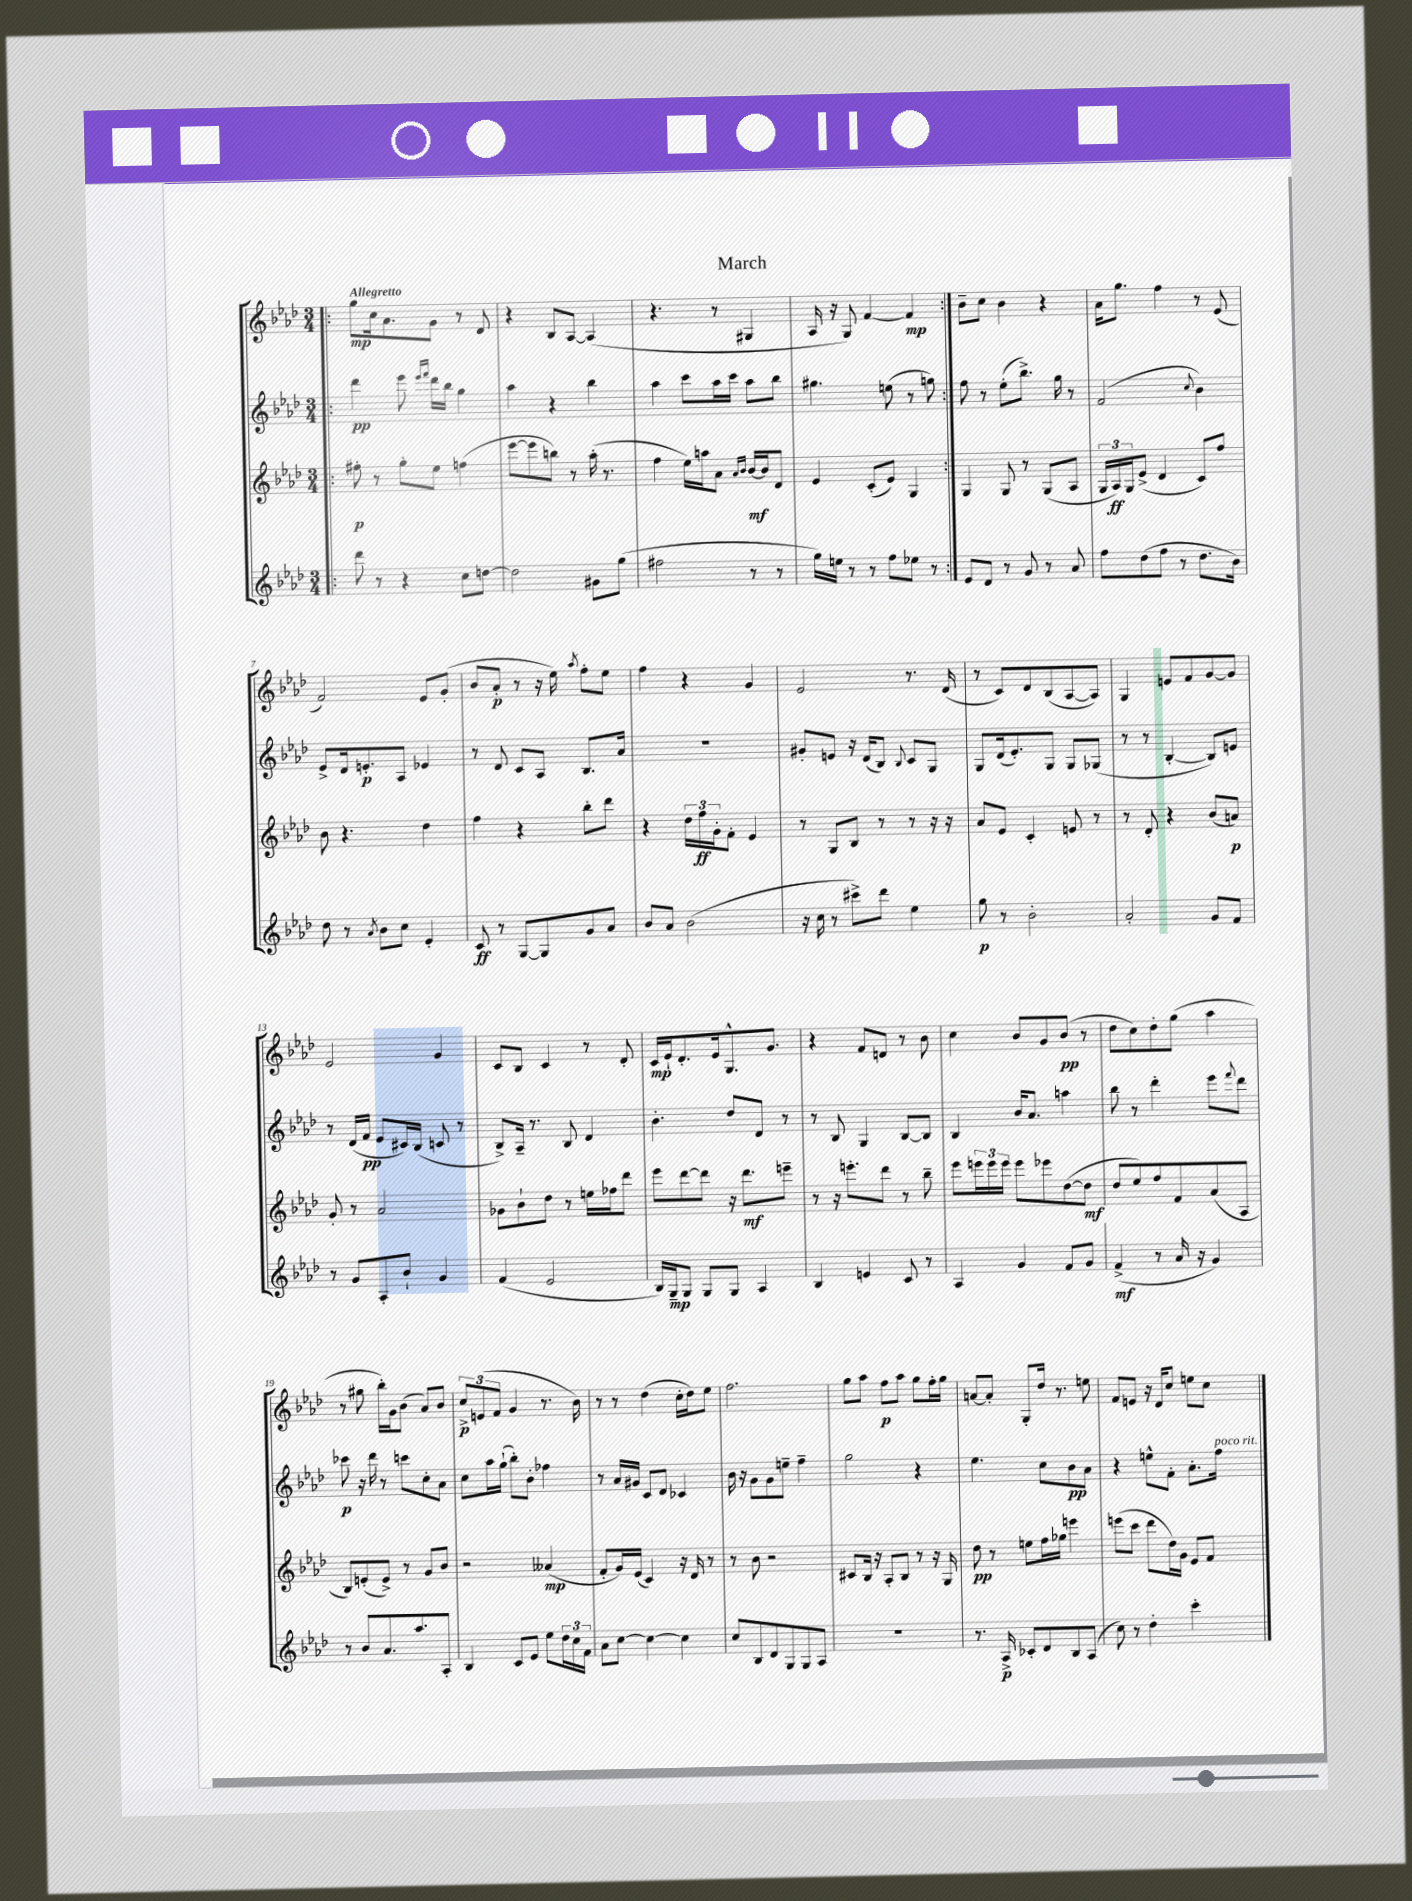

**kern	**kern	**kern	**kern
*staff4	*staff3	*staff2	*staff1
*clefG2	*clefG2	*clefG2	*clefG2
*k[b-e-a-d-]	*k[b-e-a-d-]	*k[b-e-a-d-]	*k[b-e-a-d-]
*M3/4	*M3/4	*M3/4	*M3/4
=!|:	=!|:	=!|:	=!|:
8ddd-\	8ff#'\	4ddd-\	8gg\L
8r	8r	.	16cc\k
.	.	.	8.a-\
4r	8gg'\L	8eee-\	.
.	.	16qqeee-/LL	.
.	.	16qqfff/JJ	.
.	8ee-\J	16ddd-\LL	8g\J
.	.	16bb-\JJ	.
8cc\L	(4ff\	4gg\	8r
[8dd\J	.	.	8d-/
=	=	=	=
2dd\]	[8eee-\L	4aa-\	4r
.	8eee-\]	.	.
.	8bb\J)	4r	8B-/L
.	8r	.	[8A-/J
8g#\L	(16aa-'\	4bb-\	(4A-/]
.	8.r	.	.
(8gg\J	.	.	.
=	=	=	=
2ff#\	4ff\	4aa-\	4.r
.	16ee-\LL)	8ccc\L	.
.	16aa\J	.	.
.	8a-\J	16aa-\L	8r
.	.	16ccc\JJ	.
.	16qqa-/LL	.	.
.	16qqb-/JJ	.	.
8r	[16b-/LL	8aa-\L	4G#/
.	16b-/]J	.	.
8r	8d-/J	8bb-\J	.
=	=	=	=
16gg\LL)	4e-/	4.gg#\	16A-/
16ee\JJ	.	.	16r
8r	.	.	8G/)
8r	(8c'/L	.	[4f/
8ff\L	8e-/J)	(8ee\	.
8ee-\J	4G/	8r	4f/]
8r	.	8gg\)	.
=:|!	=:|!	=:|!	=:|!
8e-/L	4G/	8ff\	8b-~\L
8d-/J	.	8r	8cc\J
8r	8G/	(8ee-'\L	4b-\
8g/	8r	8.bb-^\J)	.
8r	(8G/L	.	4r
.	.	16gg\	.
8a-/	8A-/J	8r	.
=	=	=	=
8ff\L	24G/LL	(2f/	16a-\LK
.	24A-/)	.	.
.	.	.	8.gg\J
.	24G/J	.	.
(8dd-\	(8e-^/J	.	.
8ff\J	4d-/	.	4ff\
8r	.	.	.
.	.	8qqcc/	.
8.dd-\L	8c/L)	4b-\)	8r
.	8ff/J	.	(8e-/
16b-\Jk)	.	.	.
=	=	=	=
8dd-\	8b-\	8e-^/L	2f/)
8r	4.r	16d-/k	.
.	.	8.e'/	.
8qa-/	.	.	.
8b-\L	.	.	.
8cc\J	.	8A-/J	.
4e-'/	4dd-\	4e-/	8e-/L
.	.	.	(8g'/J
=	=	=	=
8c/	4ff\	8r	8b-/L
8r	.	8d-/	8a-'/J
[8G/L	4r	8c/L	8r
8G/]	.	8A-/J	16r
.	.	.	16ee-\)
.	.	.	8qaa-/
8g/	8bb-'\L	8.B-/L	8ff'\L
8a-/J	8ddd-\J	.	8ee-\J
.	.	16a-/Jk	.
=	=	=	=
8b-/L	4r	2.r	4ff\
8a-/J	.	.	.
(2b-\	24dd-\LL	.	4r
.	24ff\	.	.
.	24g'\J	.	.
.	8f'\J	.	.
.	4e-/	.	4g/
=	=	=	=
16r	8r	8g#'/L	2e-/
16cc\	.	.	.
8r	8G/L	8e/J	.
8ccc#^\L)	8B-/J	16r	.
.	.	(16d-/LK	.
8ddd-\J	8r	8B-/J)	.
.	.	8qqB-/	.
4ee-\	8r	8c/L	8.r
.	16r	8G/J	.
.	16r	.	(16d-/
=	=	=	=
8gg\	8a-/L	8G/L	8r
8r	8e-/J	(16d-/k	8c/L)
.	.	8.e-'/)	.
2b-'\	4c'/	.	8d-/
.	.	8G/J	(8B-/
.	8e/	8G/L	[8A-/
.	8r	(8G-/J	8A-/]J)
=	=	=	=
2a-'/	8r	8r	4G/
.	8d-'/	8r	.
.	4r	[4B-'/	8e/L
.	.	.	8f/
8g/L	(8b-/L	8B-/]L)	[8g/
8f/J	8a/J)	8e/J	8g/]J
=	=	=	=
8r	8g'/	8r	2e-/
8g/L	8r	(16d-/LL	.
.	.	16f/JJ	.
8A-'/	2a-/	8e-/L	.
8b-`/J	.	16c#/L)	.
.	.	(16B-/JJ	.
4g/	.	8c/	4g/
.	.	8r	.
=	=	=	=
(4f/	8g-\L	8B-^/L)	8c/L
.	8b-`\	16A-~/Jk	8B-/J
.	.	8.r	.
2e-/	8dd-\J	.	4c/
.	8r	8B-/	.
.	16ee\LL	4d-/	8r
.	16ff-\J	.	.
.	8ddd-\J	.	8d-'/
=	=	=	=
16B-/LL)	8eee-\L	4.b-'\	16c/LL
16G~/J	.	.	16e-`/J
8G/J	[8ddd-\	.	8.d-'/
8G/L	8ddd-\]J	.	.
.	.	.	16e-/k
8G/J	16r	8dd-/L	8.G^^/
.	8.ddd-\L	.	.
4A-/	.	8d-/J	.
.	.	.	8.g/J
.	8eee~\J	8r	.
=	=	=	=
4B-/	8r	8r	4r
.	16r	8B-/	.
.	8.eee'\L	.	.
4e/	.	4G/	8f/L
.	8ddd-\J	.	8d/J
8c/	8r	[8B-/L	8r
8r	8bb-~\	8B-/]J	8b-\
=	=	=	=
4A-/	8eee-\L	4B-/	4cc\
.	24eee\L	.	.
.	24eee\	.	.
.	24eee\JJ	.	.
4g/	8eee\L	16b-/LK	8b-/L
.	.	8.a-/J	.
.	8eee-\	.	8g/
8f/L	([8dd-\	4aa\	(8b-/J
8g/J	8dd-\]J	.	8r
=	=	=	=
(4f^/	8dd-/L	8bb-\	8dd-\L
.	8ee-/)	8r	8cc\)
8r	8ff/	4ddd-'\	8dd-'\
16a-/	8f/	.	(8gg\J
16r	.	.	.
4g/)	(8a-/	8eee-\L	4aa-\
.	.	8qqfff/	.
.	8A-/J	8ddd-\J	.
=	=	=	=
8r	8B-/L)	8ccc-\	8r
8b-/L	(8e'/	16r	8gg#\
.	.	16ddd-\	.
8.a-/	8e^/J)	8r	16bb-'\LL)
.	.	.	16g\J
.	8r	8ccc\L	(8b-\J
8.aa-/	.	.	.
.	8g/L	8cc'\	8a-/L)
8A-'/J	8b-/J	8a-\J	8b-/J
=	=	=	=
4B-/	2r	8cc\L	12cc^/L
.	.	.	(12e/
.	.	16aa-\L	.
.	.	.	12f/J
.	.	(16gg`\JJ	.
8c/L	.	8bb-'\L)	4g/
8e-/J	.	8b-'\J	.
8ee-\L	(4a--/	4ff-\	8.r
24dd-\L	.	.	.
24cc\	.	.	.
.	.	.	16b-\)
24f\JJ	.	.	.
=	=	=	=
8a-\L	8f'/L	8r	8r
[8cc\J	16g/L)	16a-/LL	8r
.	(16e-/JJ	16g#/JJ	.
4cc\_	4c/)	8c/L	(4dd-\
.	.	8d-/J	.
4cc\]	16r	4c-/	16cc'\LL
.	16d-/	.	16dd-\J)
.	8r	.	8ee-\J
=	=	=	=
8cc/L	8r	16b-\	2.ff\
.	.	16r	.
8B-/	8b-\	8g\L	.
8d-/	2r	8g\	.
8G/	.	8ee~\J	.
8G/	.	4ff~\	.
8A-/J	.	.	.
=	=	=	=
2.r	8c#/L	2gg\	8gg\L
.	16B-/Jk	.	8aa-\J
.	16r	.	.
.	8A-'/L	.	8ff\L
.	8B-/J	.	8aa-\J
.	8r	4r	8gg\L
.	16r	.	16ff'\L
.	16G/	.	16gg\JJ
=	=	=	=
8.r	8dd-\	4.ee-\	[8a/L
.	8r	.	8a'/]J
16A-^/	.	.	.
8c-'/L	8ee\L	.	8G'/L
8d-/	16ff\L	8cc\L	16dd-/Jk
.	16gg-\JJ	.	8.r
8B-/	4eee\	8b-\	.
(8A-/J	.	8a-\J	8ee\
=	=	=	=
8cc\)	(8eee\L	4r	8f/L
8r	8ccc\J	.	8e/J
4dd-'\	8ddd-\L	8ee^^\L	16r
.	.	.	16d-/LK
.	16dd-\L)	8f'\J	8cc/J
.	16g\JJ	.	.
4ccc'\	8e-/L	8.a-'\L	8ee\L
.	8f/J	.	8cc\J
.	.	16ff\Jk	.
==	==	==	==
*-	*-	*-	*-
